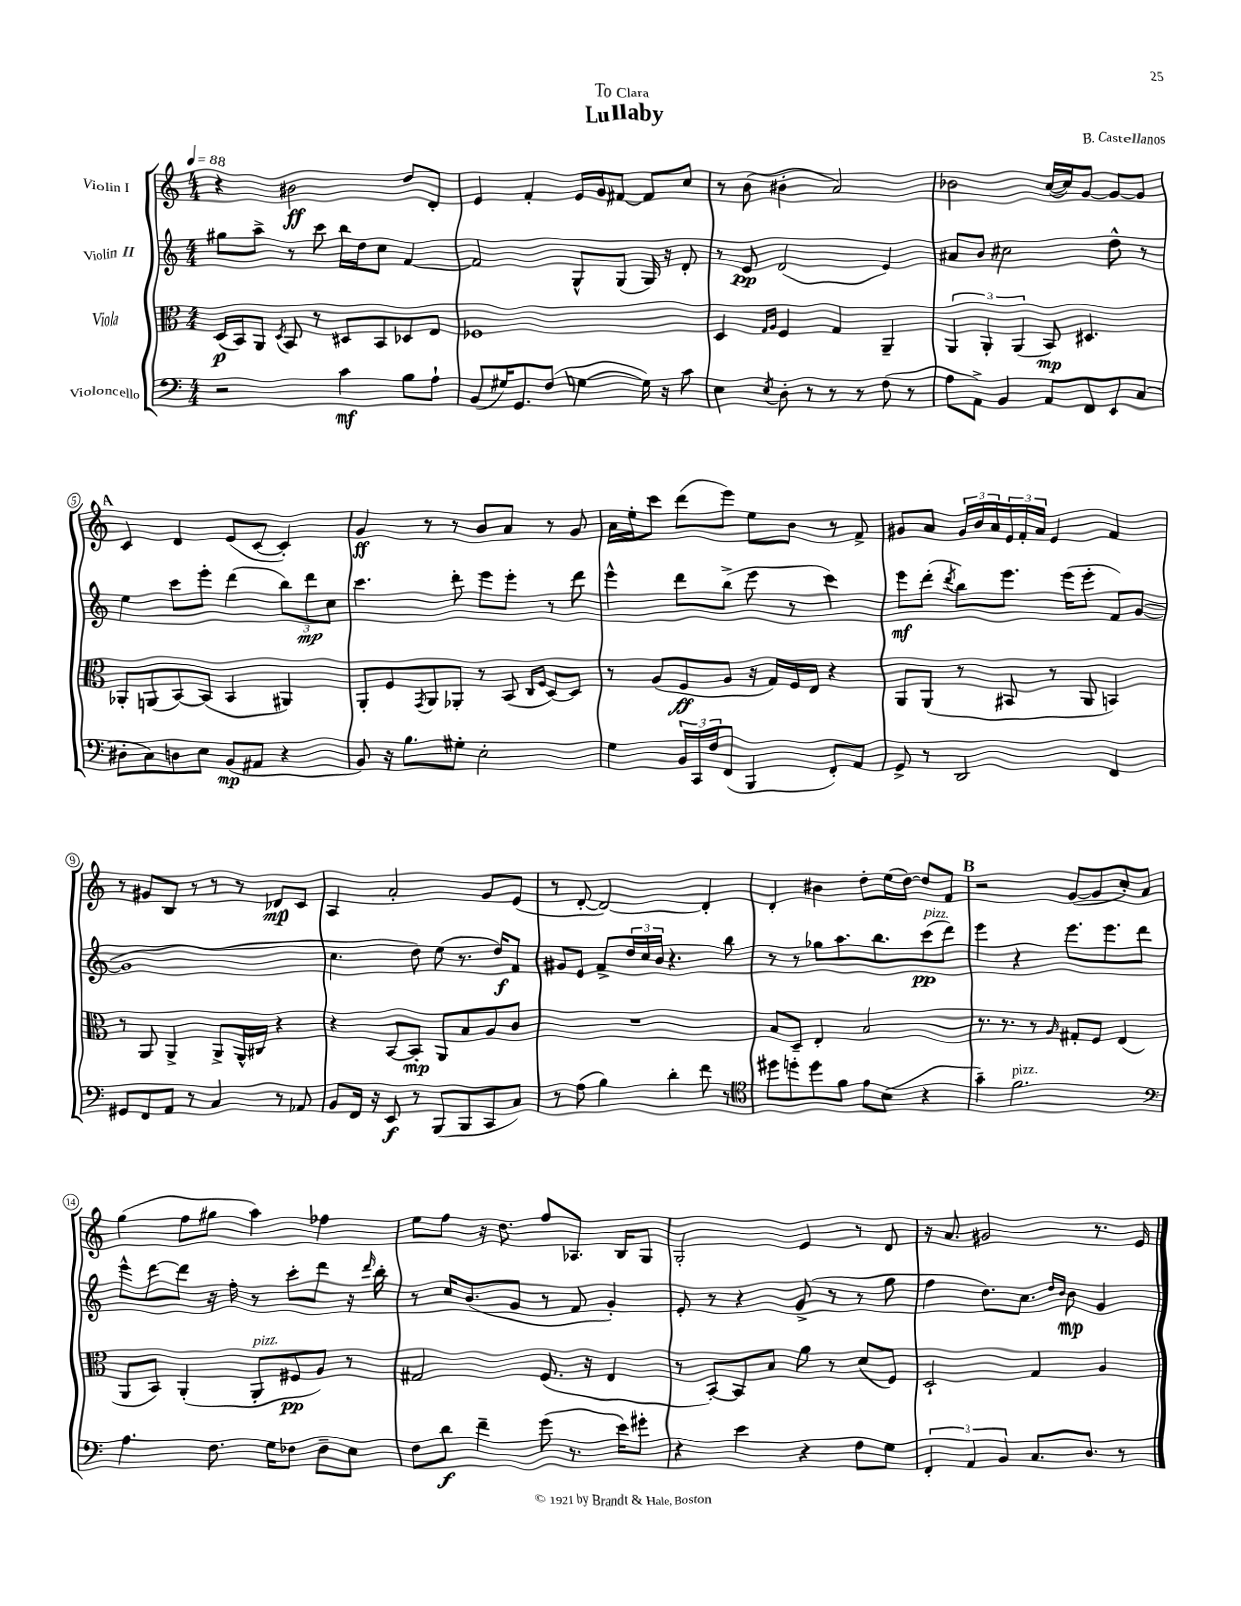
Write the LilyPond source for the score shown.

\header { title = "Lullaby" composer = "B. Castellanos" dedication = "To Clara" }
<<
\new StaffGroup <<
\new Staff = "s0" \with { instrumentName = "Violin I" } {
    \clef treble \key c \major \numericTimeSignature \time 4/4 \tempo 4 = 88
    r4 bis'2\ff d''8 d'8-. |
    e'4 f'4-. e'16 g'16 fis'8~ fis'8 c''8 |
    r8 b'8( bis'4-. a'2) |
    bes'2 c''16~( c''16) g'8~ g'8~ g'8 |
    \mark \markup { \bold "A" } c'4 d'4 e'8( c'8~ c'4-.) |
    g'4\ff r8 r8 b'8 a'8 r8 g'8 |
    a'16 e''16-. c'''8 d'''8( e'''8) e''8 b'8 r8 f'8-> |
    gis'8 a'8 \tuplet 3/2 { gis'16 b'16 a'16 } \tuplet 3/2 { e'16 f'16-. a'16 } e'4 f'4 |
    r8 gis'8 b8 r8 r8 r8 des'8\mp c'8 |
    a4 a'2-. g'8 e'8( |
    r8 d'8~-. d'2~) d'4-. |
    d'4-. bis'4 d''8-. e''16( d''16~) d''8 f'8 |
    \mark \markup { \bold "B" } r2 g'8~( g'8 c''8-.) a'8 |
    g''4( f''8 gis''8 a''4) fes''4 |
    e''8 f''8 r16 d''8. f''8 aes8. b16 g8 |
    g2-. e'4 r8 d'8 |
    r16 a'8. gis'2 r8. e'16 \bar "|." |
}
\new Staff = "s1" \with { instrumentName = "Violin II" } {
    \clef treble \key c \major \numericTimeSignature \time 4/4
    gis''8 a''8-> r8 c'''8 b''16 d''16 c''8 f'4~ |
    f'2 g8-^ g8( g16) r16 d'8-. |
    r8 e'8\pp d'2( e'4) |
    ais'8 b'8 cis''2 d''8-^ r8 |
    \mark \markup { \bold "A" } e''4 c'''8 e'''8-. d'''4( \tuplet 3/2 { b''8) d'''8\mp c''8 } |
    c'''4. d'''8-. e'''8 e'''8-. r8 d'''8 |
    e'''4-^ d'''8 b''8->( e'''8 r8 c'''4) |
    e'''8\mf d'''8-.( \acciaccatura { d'''8 } b''8) e'''8. e'''16( e'''8-. f'8) g'8~( |
    g'1 |
    c''4. d''8) e''8( r8. d''16\f) f'8 |
    gis'8 e'8 f'8-> \tuplet 3/2 { d''16 c''16 b'16 } r4. b''8 |
    r8 r8 ges''8 a''8. b''8. c'''8\pp^\markup { \italic "pizz." }( d'''8) |
    \mark \markup { \bold "B" } e'''4 r4 e'''8. e'''8. d'''8 |
    e'''8-^ d'''8~ d'''8 r16 f''16-. r8 c'''8-. d'''8 r16 \grace { d'''16 } b''16-. |
    r8 c''16 b'8.( g'8 r8 f'8 g'4-.) |
    e'8-. r8 r4 g'8->( r8 r8 g''8 |
    f''4 d''8.) c''8. \grace { d''16 b'16 } b'8\mp g'4 \bar "|." |
}
\new Staff = "s2" \with { instrumentName = "Viola" } {
    \clef alto \key c \major \numericTimeSignature \time 4/4
    d16\p( b,16) a,8 \acciaccatura { d8 } b,8 r8 dis8 b,8 des8 e8 |
    fes1 |
    d4 \grace { g16 a16 } f4 g4 a,4-- |
    \tuplet 3/2 { a,4 a,4-. a,4( } b,8\mp) dis4. |
    \mark \markup { \bold "A" } aes,8-. a,8( b,8~) b,8( b,4 ais,4) |
    a,8-. f8 \acciaccatura { g,8 } a,8 aes,8-. r8 b,8( \grace { c16 f16 } d8~) d8 |
    r8 a8( f8\ff a8 r16 g16) f16 e16 r4 |
    a,8 a,8( r8 bis,8 r8 a,8 b,4) |
    r8 a,8 a,4-> a,8-> a,16-^ cis16 r4 |
    r4 b,8~ b,8-.\mp a,8 b8 a8 c'8 |
    R1 |
    b8 d8-- e4-. b2 |
    \mark \markup { \bold "B" } r8. r8. r8 \grace { a16 } gis8-. f8 e4( |
    a,8 b,8) a,4-.( a,8-.^\markup { \italic "pizz." } fis8\pp a8) r8 |
    gis2 f8.( r16 e4 |
    r8 b,8~-.) b,8 b8 a'8 r8 d'8( f8) |
    d2-! g4 a4 \bar "|." |
}
\new Staff = "s3" \with { instrumentName = "Violoncello" } {
    \clef bass \key c \major \numericTimeSignature \time 4/4
    r2 c'4\mf b8 a8-! |
    b,8( gis16) g,8. f8( g4~ g16) r16 c'8 |
    e4 \acciaccatura { e8 } d8-. r8 r8 r8 f8( r8 |
    a8 a,8->) b,4 a,8 f,8 e,8 c8( |
    \mark \markup { \bold "A" } dis8-. c8) d8 e8 b,8\mp( ais,8 r4 |
    b,8) r16 b8. gis8-. e2-. |
    g4 \tuplet 3/2 { b,16 c,16 f16 } f,8( b,,4 f,8-.) a,8 |
    g,8-> r8 d,2 f,4 |
    gis,8 f,8 a,8 r8 c4 r8 aes,8 |
    b,8 f,16 r16 e,8\f r8 b,,8( b,,8 c,8 c8) |
    r8 a8( b4) d'4-. f'8 r8 |
    \clef tenor dis''8 d''8-. d''8 f'8 e'8 b8( r4 |
    \mark \markup { \bold "B" } g'4--) f'2.^\markup { \italic "pizz." } |
    \clef bass a4. f8. g16 fes8 d8-- e8 |
    f8 d'8\f f'4-- g'8( r8. e'16) gis'8-. |
    r4 e'4 r4 f8 g8 |
    \tuplet 3/2 { f,4-. a,4 b,4 } c8. d8. r8 \bar "|." |
}
>>
>>
\layout { \context { \Score \override BarNumber.stencil = #(make-stencil-circler 0.1 0.3 ly:text-interface::print) } }
